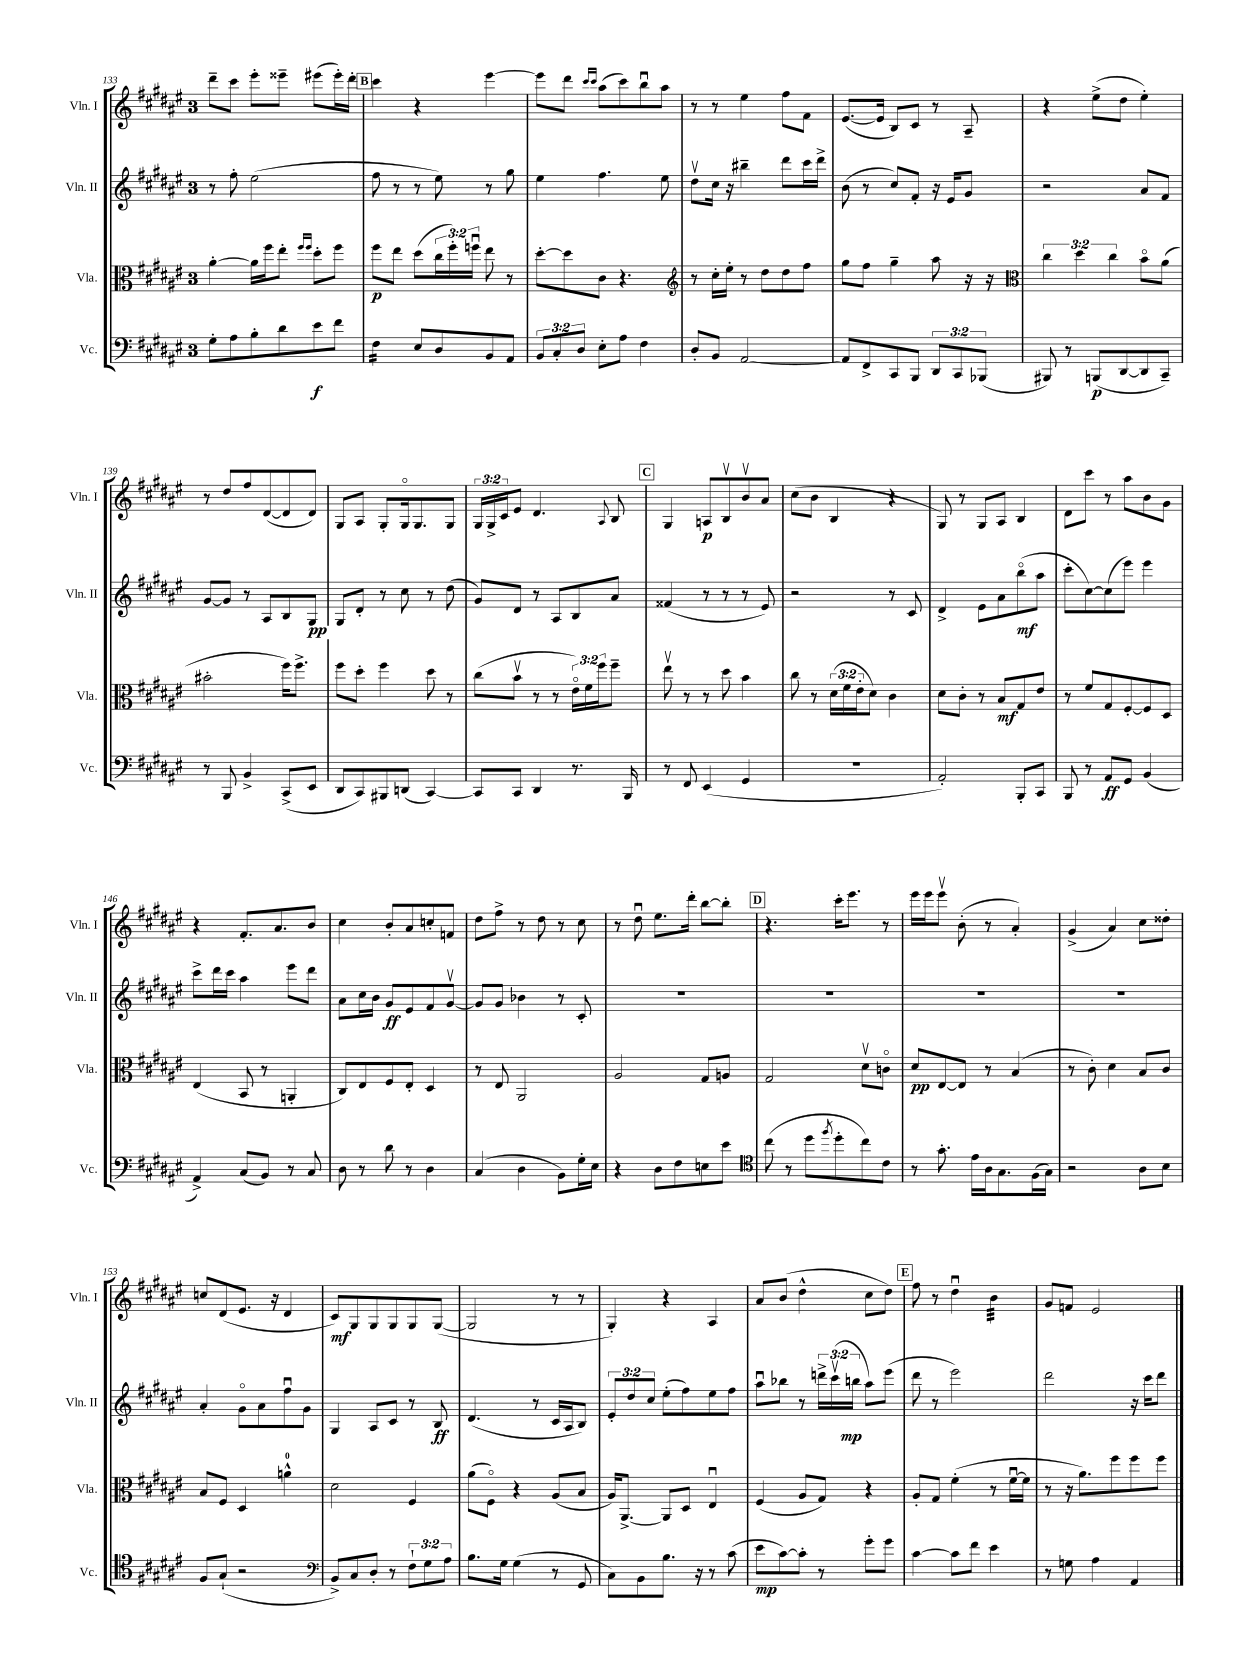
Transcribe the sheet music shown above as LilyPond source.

<<
\new StaffGroup <<
\new Staff = "s0" \with { instrumentName = "Vln. I" shortInstrumentName = "Vln. I" } {
    \clef treble \key fis \major \once \override Staff.TimeSignature.style = #'single-digit \time 3/4 \override Staff.TupletNumber.text = #tuplet-number::calc-fraction-text
    dis'''8-- cis'''8 eis'''8-. eisis'''8-- eis'''8( eis'''16-.) dis'''16-. |
    \mark \markup { \box "B" } cis'''4 r4 eis'''4~ |
    eis'''8 dis'''8 \grace { cis'''16 cis'''16 } ais''8( cis'''8) b''8\downbow ais''8 |
    r8 r8 eis''4 fis''8 fis'8 |
    eis'8.~( eis'16 b8) cis'8 r8 ais8-- |
    r4 eis''8->( dis''8 eis''4-.) |
    r8 dis''8 fis''8 dis'8~( dis'8 dis'8) |
    gis8 ais8 gis8-. gis16\flageolet gis8. gis8 |
    \tuplet 3/2 { gis16 gis16-> cis'16 } eis'8 dis'4. \appoggiatura { ais8 } b8 |
    \mark \markup { \box "C" } gis4 a8\p b8\upbow b'8\upbow ais'8 |
    cis''8( b'8 b4 r4 |
    gis8) r8 gis8 ais8 b4 |
    dis'8 cis'''8 r8 ais''8 b'8 gis'8 |
    r4 fis'8.-. ais'8. b'8 |
    cis''4 b'8-. ais'8 c''8-. f'8 |
    dis''8 fis''8-> r8 dis''8 r8 cis''8 |
    r8 dis''8\downbow eis''8. dis'''16-. b''8~ b''8-. |
    \mark \markup { \box "D" } r4. cis'''16-. eis'''8. r8 |
    eis'''16 eis'''16 eis'''8\upbow b'8-.( r8 ais'4-.) |
    gis'4->( ais'4) cis''8 disis''8-. |
    c''8 dis'8( eis'8. r16 dis'4 |
    cis'8\mf) gis8 gis8 gis8 gis8 gis8~( |
    gis2 r8 r8 |
    gis4-.) r4 ais4 |
    ais'8 b'8( dis''4-^ cis''8 dis''8) |
    \mark \markup { \box "E" } fis''8 r8 dis''4\downbow b'4:32 |
    gis'8 f'8 eis'2 \bar "|." |
}
\new Staff = "s1" \with { instrumentName = "Vln. II" shortInstrumentName = "Vln. II" } {
    \clef treble \key fis \major \once \override Staff.TimeSignature.style = #'single-digit \time 3/4 \override Staff.TupletNumber.text = #tuplet-number::calc-fraction-text
    r8 fis''8-. eis''2( |
    \mark \markup { \box "B" } fis''8 r8 r8 eis''8) r8 gis''8 |
    eis''4 fis''4. eis''8 |
    dis''8\upbow cis''16 r16 bis''4-- dis'''8 cis'''16 dis'''16-> |
    b'8( r8 cis''8) fis'8-. r16 eis'16 gis'8 |
    r2 ais'8 fis'8 |
    gis'8~ gis'8 r8 ais8 b8 gis8\pp |
    gis8 dis'8-. r8 cis''8 r8 dis''8( |
    gis'8) dis'8 r8 ais8 b8 ais'8 |
    \mark \markup { \box "C" } fisis'4( r8 r8 r8 eis'8) |
    r2 r8 cis'8 |
    dis'4-> eis'8 ais'8 b''8\flageolet\mf( ais''8 |
    cis'''8-. cis''8~) cis''8( eis'''8) eis'''4 |
    cis'''8-> dis'''16 cis'''16 ais''4 eis'''8 dis'''8 |
    ais'8 cis''16 b'16 gis'8\ff eis'8 fis'8 gis'8~\upbow |
    gis'8 gis'8 bes'4 r8 cis'8-. |
    R2. |
    \mark \markup { \box "D" } R2. |
    R2. |
    R2. |
    ais'4-. gis'8\flageolet ais'8 fis''8\downbow gis'8 |
    gis4 ais8 cis'8 r8 b8\ff |
    dis'4.( r8 cis'16 ais16 b8) |
    \tuplet 3/2 { eis'8-. dis''8 cis''8 } eis''8-.( fis''8) eis''8 fis''8 |
    ais''8\downbow bes''8 r8 \tuplet 3/2 { d'''16-> cis'''16\upbow( b''16\mp } ais''8) eis'''8( |
    \mark \markup { \box "E" } dis'''8 r8 eis'''2) |
    dis'''2 r16 cis'''16 dis'''8 \bar "|." |
}
\new Staff = "s2" \with { instrumentName = "Vla." shortInstrumentName = "Vla." } {
    \clef alto \key fis \major \once \override Staff.TimeSignature.style = #'single-digit \time 3/4 \override Staff.TupletNumber.text = #tuplet-number::calc-fraction-text
    ais'4~-. ais'16 fis''16 eis''8-. \grace { fis''16 fis''16 } dis''8-. fis''8 |
    \mark \markup { \box "B" } fis''8\p eis''8 dis''8( \tuplet 3/2 { cis''16 fis''16-.) f''16\downbow } eis''8 r8 |
    dis''8~-. dis''8 cis'8 r4. |
    \clef treble r8 cis''16-. eis''16-. r8 dis''8 dis''8 fis''8 |
    gis''8 fis''8 gis''4-- ais''8 r16 r16 |
    \clef alto \tuplet 3/2 { cis''4 dis''4 cis''4 } b'8\flageolet ais'8( |
    bis'2-. fis''16) fis''8.-> |
    fis''8 dis''8-. fis''4 dis''8 r8 |
    cis''8( b'8\upbow r8 r8 \tuplet 3/2 { eis'16\flageolet) fis'16 fis''16 } fis''8-- |
    \mark \markup { \box "C" } eis''8\upbow r8 r8 dis''8 b'4 |
    cis''8 r8 \tuplet 3/2 { dis'16( fis'16 eis'16-. } dis'8) cis'4 |
    dis'8 cis'8-. r8 b8\mf gis8 eis'8 |
    r8 fis'8 gis8 fis8~-. fis8 dis8 |
    eis4( b,8 r8 a,4-. |
    cis8) eis8 fis8 eis8-. dis4 |
    r8 eis8 ais,2 |
    ais2 gis8 a8 |
    \mark \markup { \box "D" } gis2 dis'8\upbow c'8\flageolet |
    dis'8\pp eis8~ eis8 r8 b4( |
    r8 cis'8-.) dis'4 b8 cis'8 |
    b8 fis8 dis4 a'4-0-^ |
    dis'2 fis4 |
    ais'8( fis8\flageolet) r4 ais8( b8 |
    ais16) ais,8.~-> ais,8 dis8 eis4\downbow |
    fis4( ais8 gis8) r4 |
    \mark \markup { \box "E" } ais8-. gis8 fis'4-.( r8 fis'16~\downbow fis'16 |
    r8 r16 ais'8.) fis''8 fis''8 fis''8 \bar "|." |
}
\new Staff = "s3" \with { instrumentName = "Vc." shortInstrumentName = "Vc." } {
    \clef bass \key fis \major \once \override Staff.TimeSignature.style = #'single-digit \time 3/4 \override Staff.TupletNumber.text = #tuplet-number::calc-fraction-text
    gis8-. ais8 b8-. dis'8 eis'8\f fis'8 |
    \mark \markup { \box "B" } fis4:16 eis8 dis8 b,8 ais,8 |
    \tuplet 3/2 { b,8 cis8-. dis8 } eis8-. ais8 fis4 |
    dis8-. b,8 ais,2~ |
    ais,8 fis,8-> cis,8 b,,8 \tuplet 3/2 { dis,8 cis,8 bes,,8( } |
    bis,,8) r8 b,,8\p( dis,8~ dis,8 cis,8--) |
    r8 b,,8 b,4-> cis,8->( eis,8 |
    dis,8 cis,8) bis,,8 d,8( cis,4~) |
    cis,8 cis,8 dis,4 r8. b,,16 |
    \mark \markup { \box "C" } r8 fis,8 eis,4( gis,4 |
    R2. |
    ais,2-.) b,,8-. cis,8 |
    b,,8 r8 ais,8\ff gis,8 b,4( |
    ais,4->) cis8( b,8) r8 cis8 |
    dis8 r8 dis'8 r8 dis4 |
    cis4( dis4 b,8) gis16-. eis16 |
    r4 dis8 fis8 e8 eis'8 |
    \mark \markup { \box "D" } \clef tenor cis''8( r8 dis''8 \acciaccatura { fis''8 } dis''8-. cis''8) cis'8 |
    r8 gis'8.-. eis'16 ais16 gis8. fis16( gis16) |
    r2 ais8 b8 |
    fis8 gis8-!( r2 |
    \clef bass b,8->) cis8 dis8-. r8 \tuplet 3/2 { fis8-! gis8 ais8 } |
    b8. gis16 gis4( r8 gis,8 |
    cis8) b,8 b8. r16 r8 cis'8( |
    eis'8\mp cis'8~) cis'8-. r8 gis'8-. gis'8 |
    \mark \markup { \box "E" } cis'4~ cis'8 fis'8 eis'4 |
    r8 g8 ais4 ais,4 \bar "|." |
}
>>
>>
\layout { \context { \Score currentBarNumber = #133 } }
